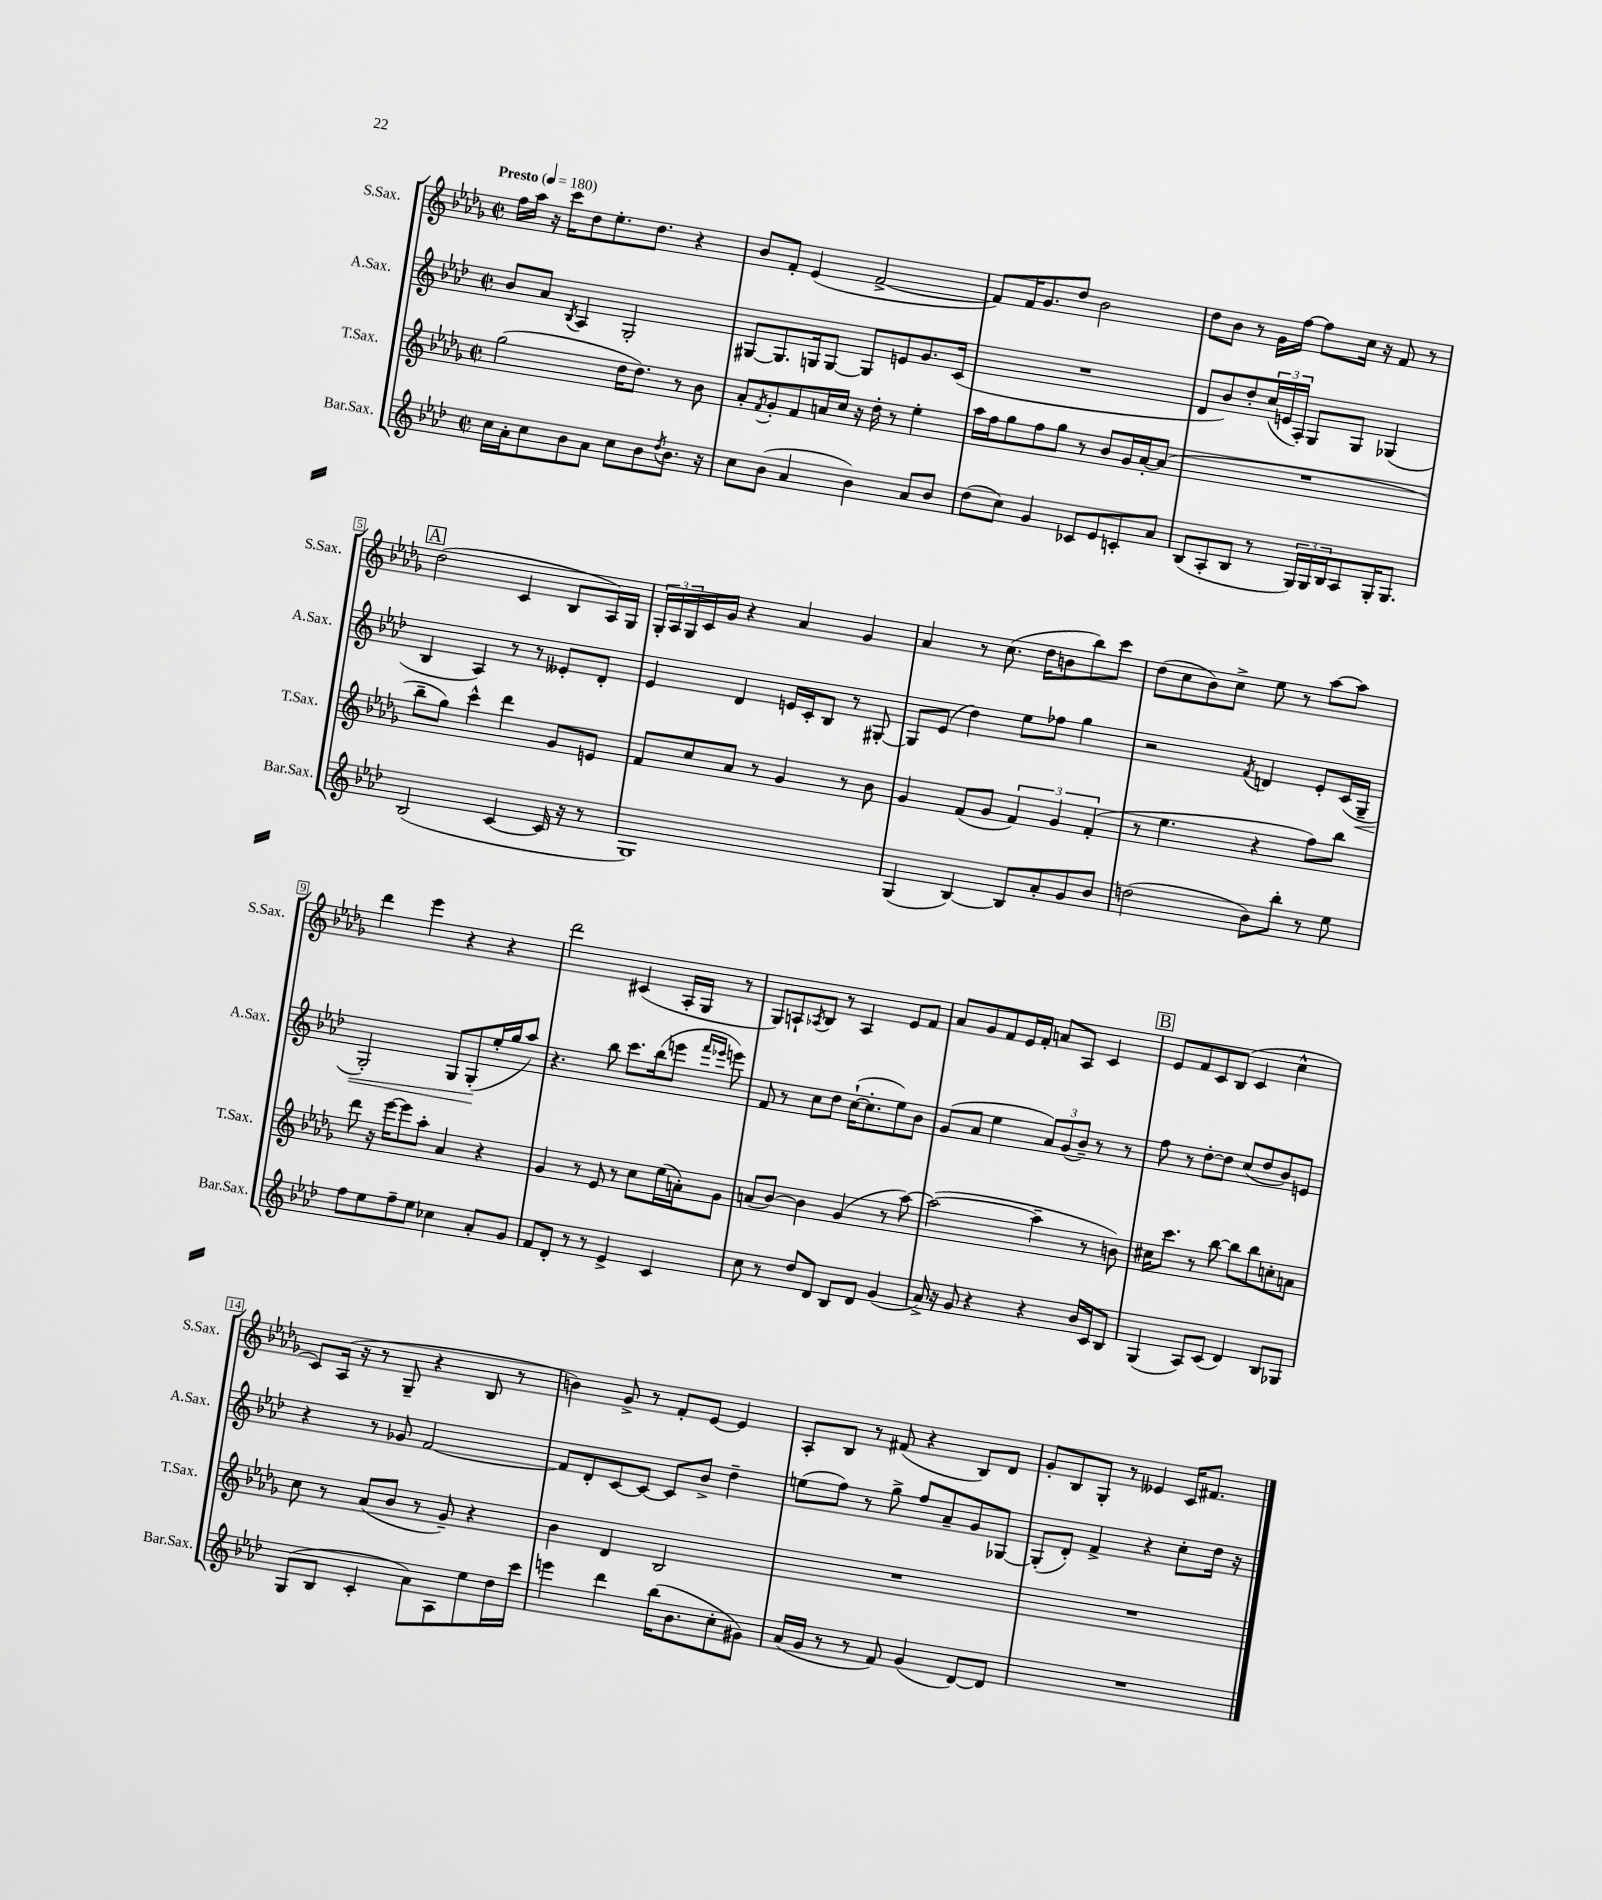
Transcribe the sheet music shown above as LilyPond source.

<<
\new StaffGroup <<
\new Staff = "s0" \with { instrumentName = "S.Sax." shortInstrumentName = "S.Sax." } {
    \clef treble \key des \major \defaultTimeSignature \time 2/2 \tempo "Presto" 4 = 180
    f''16 aes''16 r16 c'''16 des''8 ees''8.-. des''8. r4 |
    bes'8 f'8-. ees'4( f'2~-> |
    f'8) f'16 ges'8. des''8 bes'2 |
    des''8 bes'8 r8 ges'16 f''16~ f''8 c''16 r16 f'8 r8 |
    \mark \markup { \box "A" } des''2( c'4 bes8 aes16) ges16 |
    \tuplet 3/2 { ges16-. aes16 ges16 } c'16 ges'16 r4 aes'4 ges'4 |
    aes'4 r8 c''8.( des''16 b'8 bes''8) c'''8 |
    des''8( c''8 bes'8) c''8-> ees''8 r8 aes''8~ aes''8 |
    des'''4 ees'''4 r4 r4 |
    des'''2 cis'4( aes16-. ges16 r8 |
    ges8) a8-! \acciaccatura { aes8 } bes8 r8 aes4 ees'8 f'8 |
    aes'8 ges'8 f'8 ees'16 f'16-. a'8 aes8 c'4 |
    \mark \markup { \box "B" } ees'8 f'8 c'8 bes8( c'4 c''4-^ |
    c'8) aes16( r16 r8 ges8-- r4 bes8 r8 |
    b'4) ges'8-> r8 f'8-. ees'8~ ees'4 |
    aes8-. bes8 r8 fis'8( r4 bes8) des'8 |
    ges'8-. bes8 ges8-. r8 eeses'4 c'16 fis'8. \bar "|." |
}
\new Staff = "s1" \with { instrumentName = "A.Sax." shortInstrumentName = "A.Sax." } {
    \clef treble \key aes \major \defaultTimeSignature \time 2/2
    bes'8 aes'8 \acciaccatura { bes8 } aes4 g2-. |
    gis8~ gis8. g16 g8~ g8 e'8 g'8. c'16( |
    R1 |
    des'8 bes'8) des''8-. \tuplet 3/2 { c''16( e'16 aes16-.) } g8 g8 ges4( |
    \mark \markup { \box "A" } bes4 aes4) r8 r8 eeses'8-. des'8-. |
    ees'4 des'4 e'16 c'16-. bes8 r8 gis8~-. |
    gis8 ees'8( des''4) ees''8 fes''8 g''4 |
    r2 \acciaccatura { f'8 } d'4 ees'8-. c'16( g16--\< |
    g2-.) g8 g8-.\!( ees''16-. g''16 aes''8) |
    r4. bes''8 c'''8. bes''16( e'''8 \grace { f'''16 ees'''16 } e'''8) |
    f'8 r8 c''8 des''8 c''16~-!( c''8.-. ees''8) bes'8 |
    g'8( aes'8 ees''4 \tuplet 3/2 { aes'8) g'8( bes'8--) } r8 r8 |
    \mark \markup { \box "B" } f''8 r8 des''8~-. des''8 c''8( des''8 bes'8) e'8 |
    r4 r8 ges'8 f'2~ |
    f'8 des'8-. c'8~ c'8~ c'8 bes'8-> des''4-- |
    e''8( f''8) r8 g''8-> f''8 aes'8-- g'8 ges8~ |
    ges8-.( des'8-.) f'4-> r4 c''8-. des''16 r16 \bar "|." |
}
\new Staff = "s2" \with { instrumentName = "T.Sax." shortInstrumentName = "T.Sax." } {
    \clef treble \key des \major \defaultTimeSignature \time 2/2
    ges''2( des''16 des''8.) r8 bes'8 |
    aes'8-. \acciaccatura { f'8 } ges'8-. f'8 a'16 c''16 r16 des''16-. r8 ees''4-. |
    aes''16 f''16 ges''8 f''8 ges''8 r8 bes'8 ges'16 aes'16~-. aes'8( |
    R1 |
    \mark \markup { \box "A" } bes''8-- ges''8) c'''4-^ des'''4 ges'8 e'8 |
    f'8 c''8 aes'8 r8 ges'4 r8 bes'8 |
    ges'4 f'8( ges'8 \tuplet 3/2 { f'4) ges'4 f'4-.( } |
    r8 ees''4. r4 f''8) bes''8 |
    des'''8 r16 ees'''16~ ees'''8 aes''8-. aes'4 r4 |
    ges'4 r8 ees'8 r8 c''8 ees''16( a'16-.) ges'8 |
    a'8( bes'8~) bes'4 ges'4( r8 aes''8~) |
    aes''2~( aes''4-- r8 b'8) |
    \mark \markup { \box "B" } cis''16 c'''8. r8 bes''8~ bes''8 bes''8 c''8-. a'8 |
    c''8 r8 aes'8( bes'8 r8 ges'8--) r4 |
    bes'4 des'4 bes2 |
    R1 |
    R1 \bar "|." |
}
\new Staff = "s3" \with { instrumentName = "Bar.Sax." shortInstrumentName = "Bar.Sax." } {
    \clef treble \key aes \major \defaultTimeSignature \time 2/2
    c''16 aes'16-. c''8 bes'8 aes'8 c''8 bes'8 \acciaccatura { des''8 } bes'8. r16 |
    c''8 bes'8( aes'4 bes'4) aes'8 bes'8 |
    des''8( c''8) g'4 ces'8 ees'8 c'8-. aes'8 |
    bes8( aes8-. bes8 r8 \tuplet 3/2 { g16) g16 bes16 } aes8 g16-. g8. |
    \mark \markup { \box "A" } bes2( c'4~ c'16 r16 r8 |
    g1) |
    g4( bes4~) bes8 aes'8-. g'8 bes'8 |
    d''2( bes'8) bes''8-. r8 ees''8 |
    f''8 ees''8 f''8-- ees''8 ces''4 aes'8-. g'8 |
    f'8 des'8-. r8 r8 ees'4-> c'4 |
    c''8 r8 des''8 des'8 bes8 des'8 g'4( |
    aes'16->) r16 g'8 r4 r4 bes'16 c'16 bes8 |
    \mark \markup { \box "B" } g4( aes8) c'8( des'4) bes8 ges8 |
    g8( bes8 c'4-. aes'8) aes8 ees''8 des''16 c'''16 |
    e'''4 des'''4 bes''16( bes'8. c''8-. gis'8) |
    aes'16( g'16 r8 r8 f'8) g'4( des'8~) des'8 |
    R1 \bar "|." |
}
>>
>>
\layout { \context { \Score \override BarNumber.stencil = #(make-stencil-boxer 0.1 0.3 ly:text-interface::print) } }
